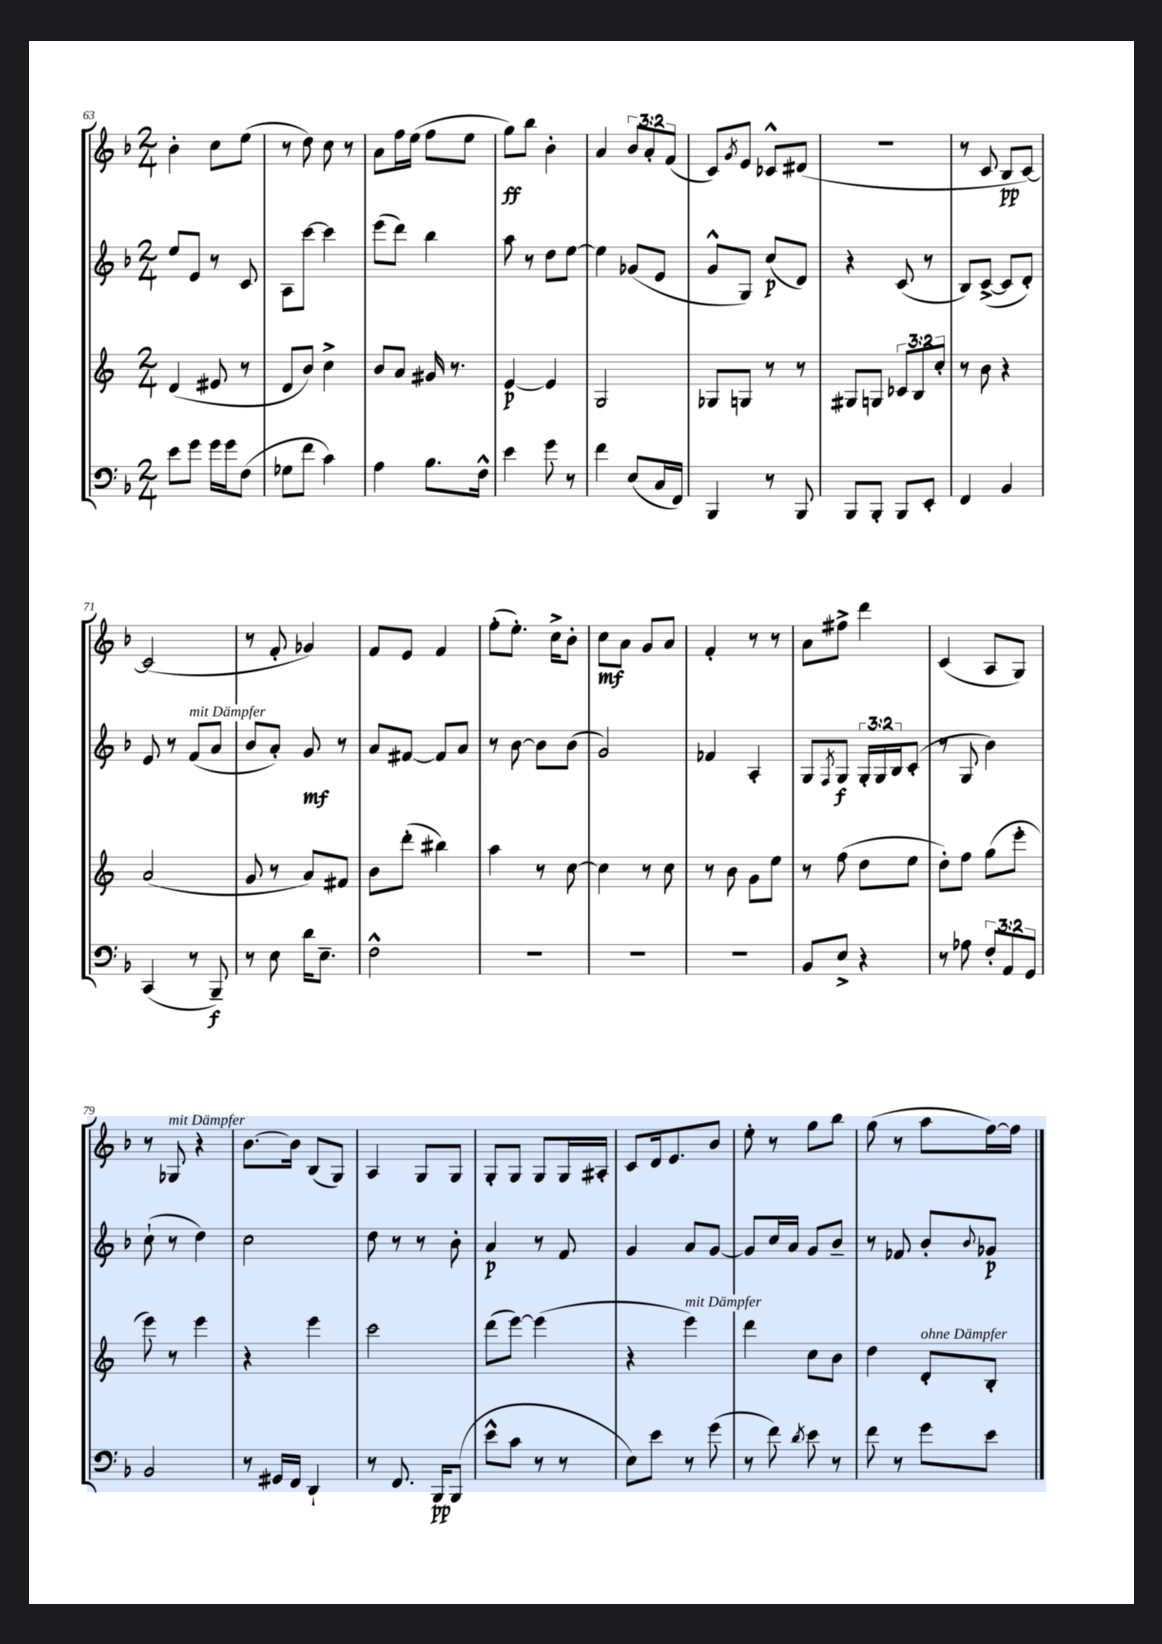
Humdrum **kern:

**kern	**dynam	**kern	**dynam	**kern	**dynam	**kern	**dynam
*part4	*part4	*part3	*part3	*part2	*part2	*part1	*part1
*staff4	*staff4	*staff3	*staff3	*staff2	*staff2	*staff1	*staff1
*clefF4	*	*clefG2	*	*clefG2	*	*clefG2	*
*k[b-]	*	*k[]	*	*k[b-]	*	*k[b-]	*
*M2/4	*	*M2/4	*	*M2/4	*	*M2/4	*
=63	=63	=63	=63	=63	=63	=63	=63
8e\L	.	(4d/	.	8ee/L	.	4b-'\	.
8g\J	.	.	.	8e/J	.	.	.
16g\LL	.	8e#X/	.	8r	.	8cc\L	.
16g\J	.	.	.	.	.	.	.
(8F\J	.	8r	.	8c/	.	(8ee\J	.
=64	=64	=64	=64	=64	=64	=64	=64
8G-X\L	.	8d/L	.	8A\L	.	8r	.
8f\J	.	8b/J)	.	[8ccc\J	.	8dd\)	.
4c\)	.	4cc^\	.	4ccc\]	.	8cc\	.
.	.	.	.	.	.	8r	.
=65	=65	=65	=65	=65	=65	=65	=65
4A\	.	8b/L	.	(8eee\L	.	8a\L	.
.	.	8a/J	.	8ddd\J)	.	16ff\L	.
.	.	.	.	.	.	(16ee\JJ	.
8.B-\L	.	16g#X/	.	4bb-\	.	8ff\L	.
.	.	8.r	.	.	.	.	.
.	.	.	.	.	.	8ee\J	.
16F^^\Jk	.	.	.	.	.	.	.
=66	=66	=66	=66	=66	=66	=66	=66
4e\	.	[4e/	p	8aa\	.	8gg\L)	ff
.	.	.	.	8r	.	8bb-\J	.
8g\	.	4e/]	.	8dd\L	.	4b-'\	.
8r	.	.	.	[8ee\J	.	.	.
=67	=67	=67	=67	=67	=67	=67	=67
4f\	.	2G/	.	4ee\]	.	4a/	.
(8E/L	.	.	.	(8g-X/L	.	12b-/L	.
.	.	.	.	.	.	12a'/	.
16C/L	.	.	.	8e/J	.	.	.
.	.	.	.	.	.	(12f/J	.
16FF/JJ)	.	.	.	.	.	.	.
=68	=68	=68	=68	=68	=68	=68	=68
4BBB-/	.	8G-X/L	.	8g^^/L	.	8c/L)	.
.	.	.	.	.	.	8qg/	.
.	.	8Gn/J	.	8G/J)	.	8e/J	.
8r	.	8r	.	(8cc/L	p	8c-X^^/L	.
8BBB-/	.	8r	.	8d/J)	.	(8d#X/J	.
=69	=69	=69	=69	=69	=69	=69	=69
8BBB-/L	.	8G#X/L	.	4r	.	2r	.
8BBB-'/J	.	8Gn/J	.	.	.	.	.
8BBB-/L	.	12c-X/L	.	(8c/	.	.	.
.	.	12B/	.	.	.	.	.
8EE'/J	.	.	.	8r	.	.	.
.	.	12cc'/J	.	.	.	.	.
=70	=70	=70	=70	=70	=70	=70	=70
4FF/	.	8r	.	8B-/L)	.	8r	.
.	.	8b\	.	([8c^/J	.	8c/	.
4BB-/	.	4r	.	8c/L]	.	8B-/L	pp
.	.	.	.	8d'/J)	.	[8c/J)	.
!!LO:LB:g=z
=71	=71	=71	=71	=71	=71	=71	=71
(4CC/	.	(2a/	.	8e/	.	(2c/]	.
.	.	.	.	8r	.	.	.
!	!	!	!	!LO:TX:a:i:t=mit Dämpfer	!	!	!
8r	.	.	.	(8f/L	.	.	.
8BBB-~/)	f	.	.	8a/J	.	.	.
=72	=72	=72	=72	=72	=72	=72	=72
8r	.	8g/	.	8b-/L	.	8r	.
8E\	.	8r	.	8a'/J)	.	8f'/	.
16d\KL	.	8a/L)	.	8g/	mf	4g-X/)	.
8.E~\J	.	.	.	.	.	.	.
.	.	8f#X/J	.	8r	.	.	.
=73	=73	=73	=73	=73	=73	=73	=73
2F^^\	.	8b\L	.	8a/L	.	8f/L	.
.	.	(8ddd'\J	.	[8f#X/J	.	8e/J	.
.	.	4bb#X\)	.	8f#/L]	.	4f/	.
.	.	.	.	8a/J	.	.	.
=74	=74	=74	=74	=74	=74	=74	=74
2r	.	4aa\	.	8r	.	(8ff'\L	.
.	.	.	.	[8b-\	.	8.ee'\J)	.
.	.	8r	.	8b-\L]	.	.	.
.	.	.	.	.	.	16cc^\KL	.
.	.	[8cc\	.	(8b-\J	.	8b-'\J	.
=75	=75	=75	=75	=75	=75	=75	=75
2r	.	4cc\]	.	2g/)	.	8cc\L	mf
.	.	.	.	.	.	8a\J	.
.	.	8r	.	.	.	8g/L	.
.	.	8cc\	.	.	.	8a/J	.
=76	=76	=76	=76	=76	=76	=76	=76
2r	.	8r	.	4f-X/	.	4f'/	.
.	.	8b\	.	.	.	.	.
.	.	8g\L	.	4A'/	.	8r	.
.	.	8ee\J	.	.	.	8r	.
=77	=77	=77	=77	=77	=77	=77	=77
8BB-/L	.	8r	.	8G/L	.	8a\L	.
.	.	.	.	8qF/	.	.	.
8E^/J	.	(8ff\	.	8G/J	f	8ff#X^\J	.
4r	.	8dd\L	.	24G'/LL	.	4ddd\	.
.	.	.	.	24G/	.	.	.
.	.	.	.	24B-/J	.	.	.
.	.	8ee\J	.	(8c'/J	.	.	.
=78	=78	=78	=78	=78	=78	=78	=78
8r	.	8dd'\L)	.	8r	.	(4c/	.
8A-X\	.	8ff\J	.	8G/	.	.	.
12F'/L	.	(8gg\L	.	4b-\)	.	8A/L	.
12AA/	.	.	.	.	.	.	.
.	.	8eee'\J	.	.	.	8G/J)	.
12GG/J	.	.	.	.	.	.	.
!!LO:LB:g=z
=79	=79	=79	=79	=79	=79	=79	=79
2BB-/	.	8eee\)	.	(8cc`\	.	8r	.
!	!	!	!	!	!	!LO:TX:a:i:t=mit Dämpfer	!
.	.	8r	.	8r	.	8G-X/	.
.	.	4eee\	.	4dd\)	.	4r	.
=80	=80	=80	=80	=80	=80	=80	=80
8r	.	4r	.	2cc\	.	[8.b-\L	.
16GG#X/LL	.	.	.	.	.	.	.
16FF/JJ	.	.	.	.	.	16b-\Jk]	.
4DD`/	.	4eee\	.	.	.	(8B-/L	.
.	.	.	.	.	.	8G/J)	.
=81	=81	=81	=81	=81	=81	=81	=81
8r	.	2ccc\	.	8dd\	.	4A/	.
8.FF/	.	.	.	8r	.	.	.
.	.	.	.	8r	.	8G/L	.
16BBB-/KL	pp	.	.	.	.	.	.
(8BBB-/J	.	.	.	8b-'\	.	8G/J	.
=82	=82	=82	=82	=82	=82	=82	=82
8e^^\L	.	(8ddd\L	.	4a/	p	8G'/L	.
8c\J	.	[8eee\J)	.	.	.	8G/J	.
8r	.	(4eee\]	.	8r	.	8G/L	.
8r	.	.	.	8f/	.	16G/L	.
.	.	.	.	.	.	16A#X'/JJ	.
=83	=83	=83	=83	=83	=83	=83	=83
8E\L)	.	4r	.	4g/	.	8c/L	.
8e\J	.	.	.	.	.	16d/k	.
.	.	.	.	.	.	8.e/	.
!	!	!LO:TX:a:i:t=mit Dämpfer	!	!	!	!	!
8r	.	4eee\)	.	8a/L	.	.	.
(8g\	.	.	.	[8g/J	.	8b-/J	.
=84	=84	=84	=84	=84	=84	=84	=84
8r	.	4ddd\	.	8g/L]	.	8ee'\	.
8f\)	.	.	.	16cc/L	.	8r	.
.	.	.	.	16a/JJ	.	.	.
8qd/	.	.	.	.	.	.	.
8e\	.	8cc\L	.	8g/L	.	8gg\L	.
8r	.	8b\J	.	8b-~/J	.	8bb-\J	.
=85	=85	=85	=85	=85	=85	=85	=85
8f\	.	4dd\	.	8r	.	(8gg\	.
8r	.	.	.	8f-X/	.	8r	.
!	!	!LO:TX:a:i:t=ohne Dämpfer	!	!	!	!	!
8g\L	.	8d'/L	.	8b-'/L	.	8aa\L	.
.	.	.	.	8qqb-/	.	.	.
8e\J	.	8B'/J	.	8g-X/J	p	[16ff\L)	.
.	.	.	.	.	.	16ff\JJ]	.
==	==	==	==	==	==	==	==
*-	*-	*-	*-	*-	*-	*-	*-
